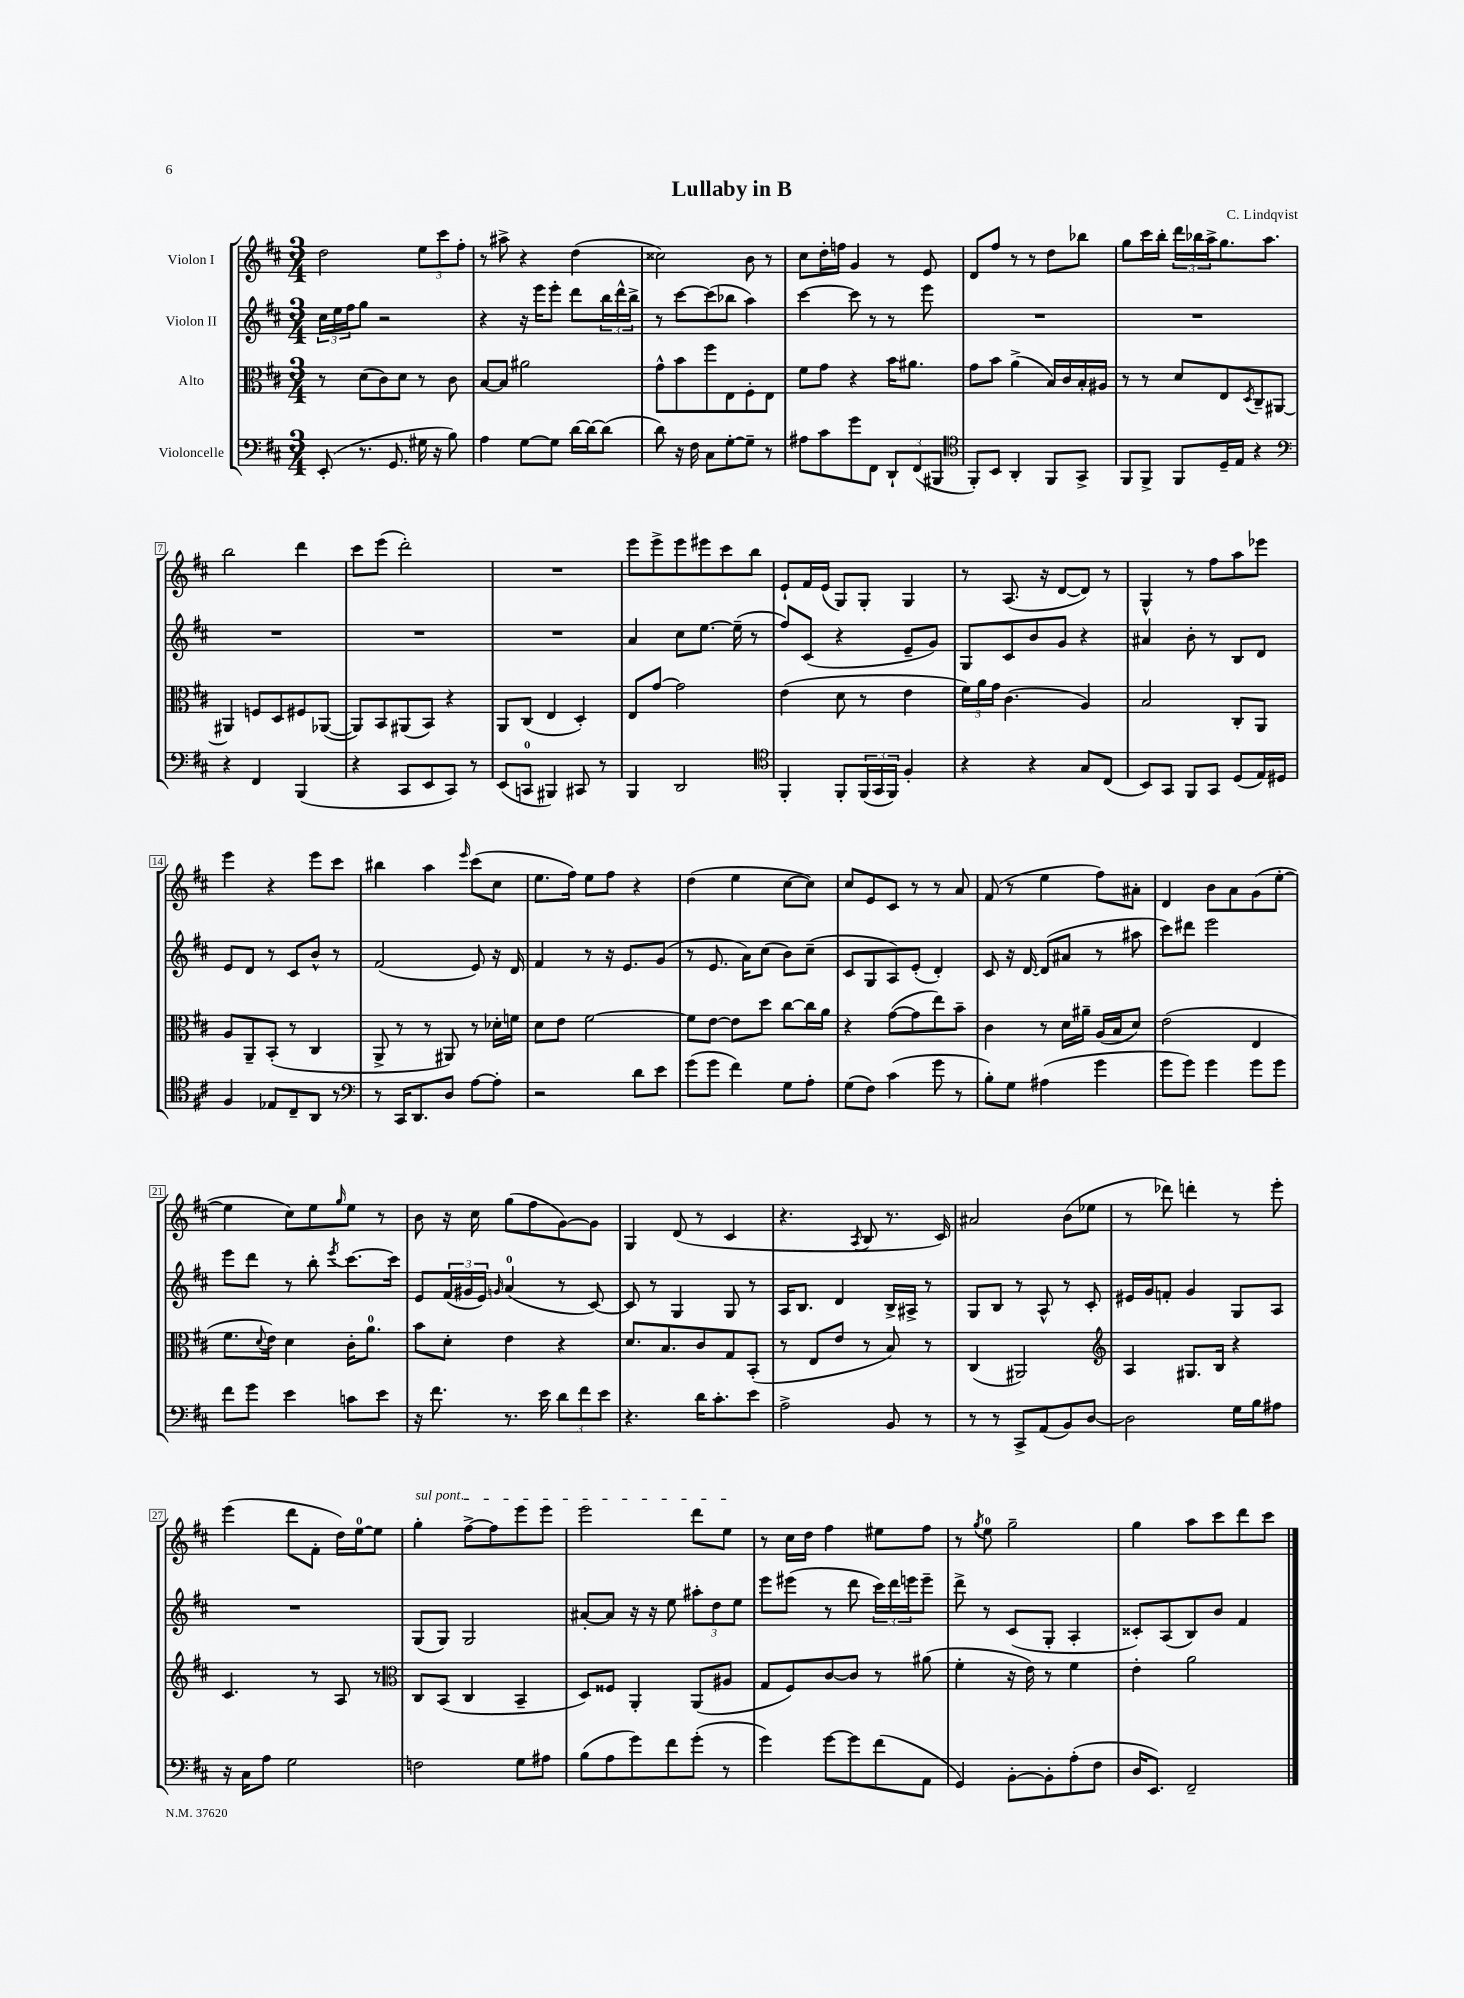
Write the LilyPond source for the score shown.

\header { title = "Lullaby in B" composer = "C. Lindqvist" }
<<
\new StaffGroup <<
\new Staff = "s0" \with { instrumentName = "Violon I" } {
    \clef treble \key d \major \numericTimeSignature \time 3/4
    d''2 \tuplet 3/2 { e''8 cis'''8 fis''8-. } |
    r8 ais''8-> r4 d''4( |
    cisis''2) b'8 r8 |
    cis''8 d''16-. f''16 g'4 r8 e'8 |
    d'8 fis''8 r8 r8 d''8 bes''8 |
    g''8 cis'''16 b''16-. \tuplet 3/2 { d'''16 bes''16 a''16-> } g''8. a''8. |
    b''2 d'''4 |
    cis'''8 e'''8( d'''2-.) |
    R2. |
    e'''8 e'''8-> e'''8 eis'''8 cis'''8 b''8 |
    e'8-! fis'16 e'16( g8) g8-. g4 |
    r8 a8.( r16 d'8~ d'8) r8 |
    g4-^ r8 fis''8 a''8 ees'''8 |
    e'''4 r4 e'''8 cis'''8 |
    bis''4 a''4 \grace { e'''16 } cis'''8( cis''8 |
    e''8. fis''16) e''8 fis''8 r4 |
    d''4( e''4 cis''8~ cis''8) |
    cis''8 e'8 cis'8 r8 r8 a'8 |
    fis'8( r8 e''4 fis''8) ais'8-. |
    d'4 b'8 a'8 g'8( e''8~-. |
    e''4 cis''8) e''8 \grace { g''16 } e''8 r8 |
    b'8 r16 cis''16 g''8( fis''8 g'8~) g'8 |
    g4 d'8( r8 cis'4 |
    r4. \acciaccatura { a8 } b8 r8. cis'16) |
    ais'2 b'8( ees''8 |
    r8 des'''8) d'''4-. r8 e'''8-. |
    e'''4( d'''8 fis'8-. d''16) e''16-0~ e''8 |
    \once \override TextSpanner.bound-details.left.text = \markup { \italic "sul pont." } g''4-.\startTextSpan fis''8~-> fis''8 e'''8 e'''8 |
    e'''2 d'''8 e''8\stopTextSpan |
    r8 cis''16 d''16 fis''4 eis''8 fis''8 |
    r8 \acciaccatura { g''8 } e''8-0 g''2-- |
    g''4 a''8 cis'''8 d'''8 cis'''8 \bar "|." |
}
\new Staff = "s1" \with { instrumentName = "Violon II" } {
    \clef treble \key d \major \numericTimeSignature \time 3/4
    \tuplet 3/2 { cis''16 e''16 fis''16 } g''8 r2 |
    r4 r16 e'''16 e'''8-. d'''8 \tuplet 3/2 { b''16 d'''16-^ b''16-> } |
    r8 cis'''8~ cis'''8( bes''8 a''4) |
    cis'''4~ cis'''8 r8 r8 e'''8 |
    R2. |
    R2. |
    R2. |
    R2. |
    R2. |
    a'4 cis''8 e''8.~ e''16--( r8 |
    fis''8) cis'8( r4 e'8-- g'8) |
    g8 cis'8 b'8 g'8 r4 |
    ais'4 b'8-. r8 b8 d'8 |
    e'8 d'8 r8 cis'8 b'8-^ r8 |
    fis'2( e'8) r16 d'16 |
    fis'4 r8 r16 e'8. g'8( |
    r8 e'8. a'16) cis''8( b'8) cis''8--( |
    cis'8 g8 a8) e'8-.( d'4-.) |
    cis'8 r16 d'16~ d'8( ais'8 r8 ais''8 |
    cis'''8) dis'''8 e'''2 |
    e'''8 d'''8 r8 b''8-. \acciaccatura { e'''8 } cis'''8.~ cis'''16 |
    e'8 \tuplet 3/2 { fis'16( gis'16 e'16) } \grace { g'16 } a'4-0( r8 cis'8~) |
    cis'8 r8 g4 g8 r8 |
    a16 b8. d'4 b16-> ais16-> r8 |
    g8 b8 r8 a8-^ r8 cis'8-. |
    eis'16 g'16 f'8-. g'4 g8 a8 |
    R2. |
    g8( g8) g2 |
    ais'8~-. ais'8 r16 r16 e''8 \tuplet 3/2 { ais''8-. d''8 e''8 } |
    e'''8 eis'''8( r8 d'''8 \tuplet 3/2 { cis'''16) d'''16 e'''16 } e'''8-- |
    d'''8-> r8 cis'8( g8-. a4-. |
    cisis'8-.) a8( b8) b'8 fis'4 \bar "|." |
}
\new Staff = "s2" \with { instrumentName = "Alto" } {
    \clef alto \key d \major \numericTimeSignature \time 3/4
    r8 d'8( cis'8) d'8 r8 cis'8 |
    b8~ b8 ais'2 |
    g'8-^ b'8 fis''8 e8 fis8-. e8 |
    fis'8 g'8 r4 b'16 ais'8. |
    g'8 b'8 a'4->( b16) cis'16 b16-. ais16 |
    r8 r8 d'8 e8 \acciaccatura { d8 } cis8-- ais,8~ |
    ais,4 f8 d8 fis8 aes,8~( |
    aes,8) b,8 ais,8( b,8) r4 |
    a,8 cis8( e4 d4-.) |
    e8 g'8~ g'2 |
    e'4( d'8 r8 e'4 |
    \tuplet 3/2 { fis'16) a'16 g'16 } cis'4.( a4) |
    b2 cis8-. a,8 |
    a8 a,8-- b,8-.( r8 cis4 |
    a,8-> r8 r8 ais,8) r8 des'16-. f'16 |
    d'8 e'8 fis'2~ |
    fis'8 e'8~ e'8 d''8 cis''8~ cis''16 a'16 |
    r4 g'8~( g'8 e''8) b'8-- |
    cis'4 r8 d'16 ais'16-- a16( b16 d'8) |
    e'2( e4 |
    fis'8. \appoggiatura { d'8 } e'16) d'4 cis'16-. a'8.-0 |
    b'8 d'8-. e'4 r4 |
    d'8. b8. cis'8 g8 b,8-.( |
    r8 e8 e'8 r8 b8) r8 |
    cis4( ais,2) |
    \clef treble a4 gis8. b16 r4 |
    cis'4. r8 a8 r8 |
    \clef alto cis8 b,8( cis4 b,4-- |
    d8) fisis8 a,4-. a,8( ais8 |
    g8 fis8) cis'8~ cis'8 r8 ais'8( |
    fis'4-. r16 e'16) r8 fis'4 |
    e'4-. a'2 \bar "|." |
}
\new Staff = "s3" \with { instrumentName = "Violoncelle" } {
    \clef bass \key d \major \numericTimeSignature \time 3/4
    e,8-.( r8. g,8. gis16 r16 b8) |
    a4 g8~ g8 d'16~ d'16~ d'8( |
    d'8) r16 fis16 cis8 g8~-. g8-- r8 |
    ais8 cis'8 g'8 fis,8 \tuplet 3/2 { d,8-! fis,8( bis,,8 } |
    \clef tenor fis,8-.) b,8 a,4-. fis,8 g,8-> |
    fis,8 fis,8-> fis,8 d16-- e16 r4 |
    \clef bass r4 fis,4 b,,4( |
    r4 cis,8 e,8 cis,8) r8 |
    e,8( c,8-0 bis,,4) cis,8 r8 |
    b,,4 d,2 |
    \clef tenor fis,4-. fis,8-. \tuplet 3/2 { fis,16( g,16 fis,16) } fis4-. |
    r4 r4 g8 cis8( |
    b,8) g,8 fis,8 g,8 d8( e16) dis16 |
    fis4 ees8 cis8-- a,8 r8 |
    \clef bass r8 cis,16 d,8. d8 a8~ a8-. |
    r2 d'8 e'8 |
    g'8( g'8 fis'4) g8 a8-. |
    g8( fis8) cis'4( g'8 r8 |
    b8-.) g8 ais4( g'4 |
    g'8 g'8) g'4 g'8 g'8 |
    fis'8 g'8 e'4 c'8 e'8 |
    r16 fis'8. r8. e'16 \tuplet 3/2 { d'8 fis'8 e'8 } |
    r4. d'16 cis'8.-. e'8 |
    a2-> b,8 r8 |
    r8 r8 cis,8-> a,8( b,8) d8~ |
    d2 g16 b16 ais8 |
    r16 cis16 a8 g2 |
    f2 g8 ais8 |
    b8( a8 g'8) fis'8 g'8-.( r8 |
    g'4) g'8~ g'8 fis'8( a,8 |
    g,4) b,8~-. b,8-. a8-.( fis8 |
    d16 e,8.) fis,2-- \bar "|." |
}
>>
>>
\layout { \context { \Score \override BarNumber.stencil = #(make-stencil-boxer 0.1 0.3 ly:text-interface::print) } }
